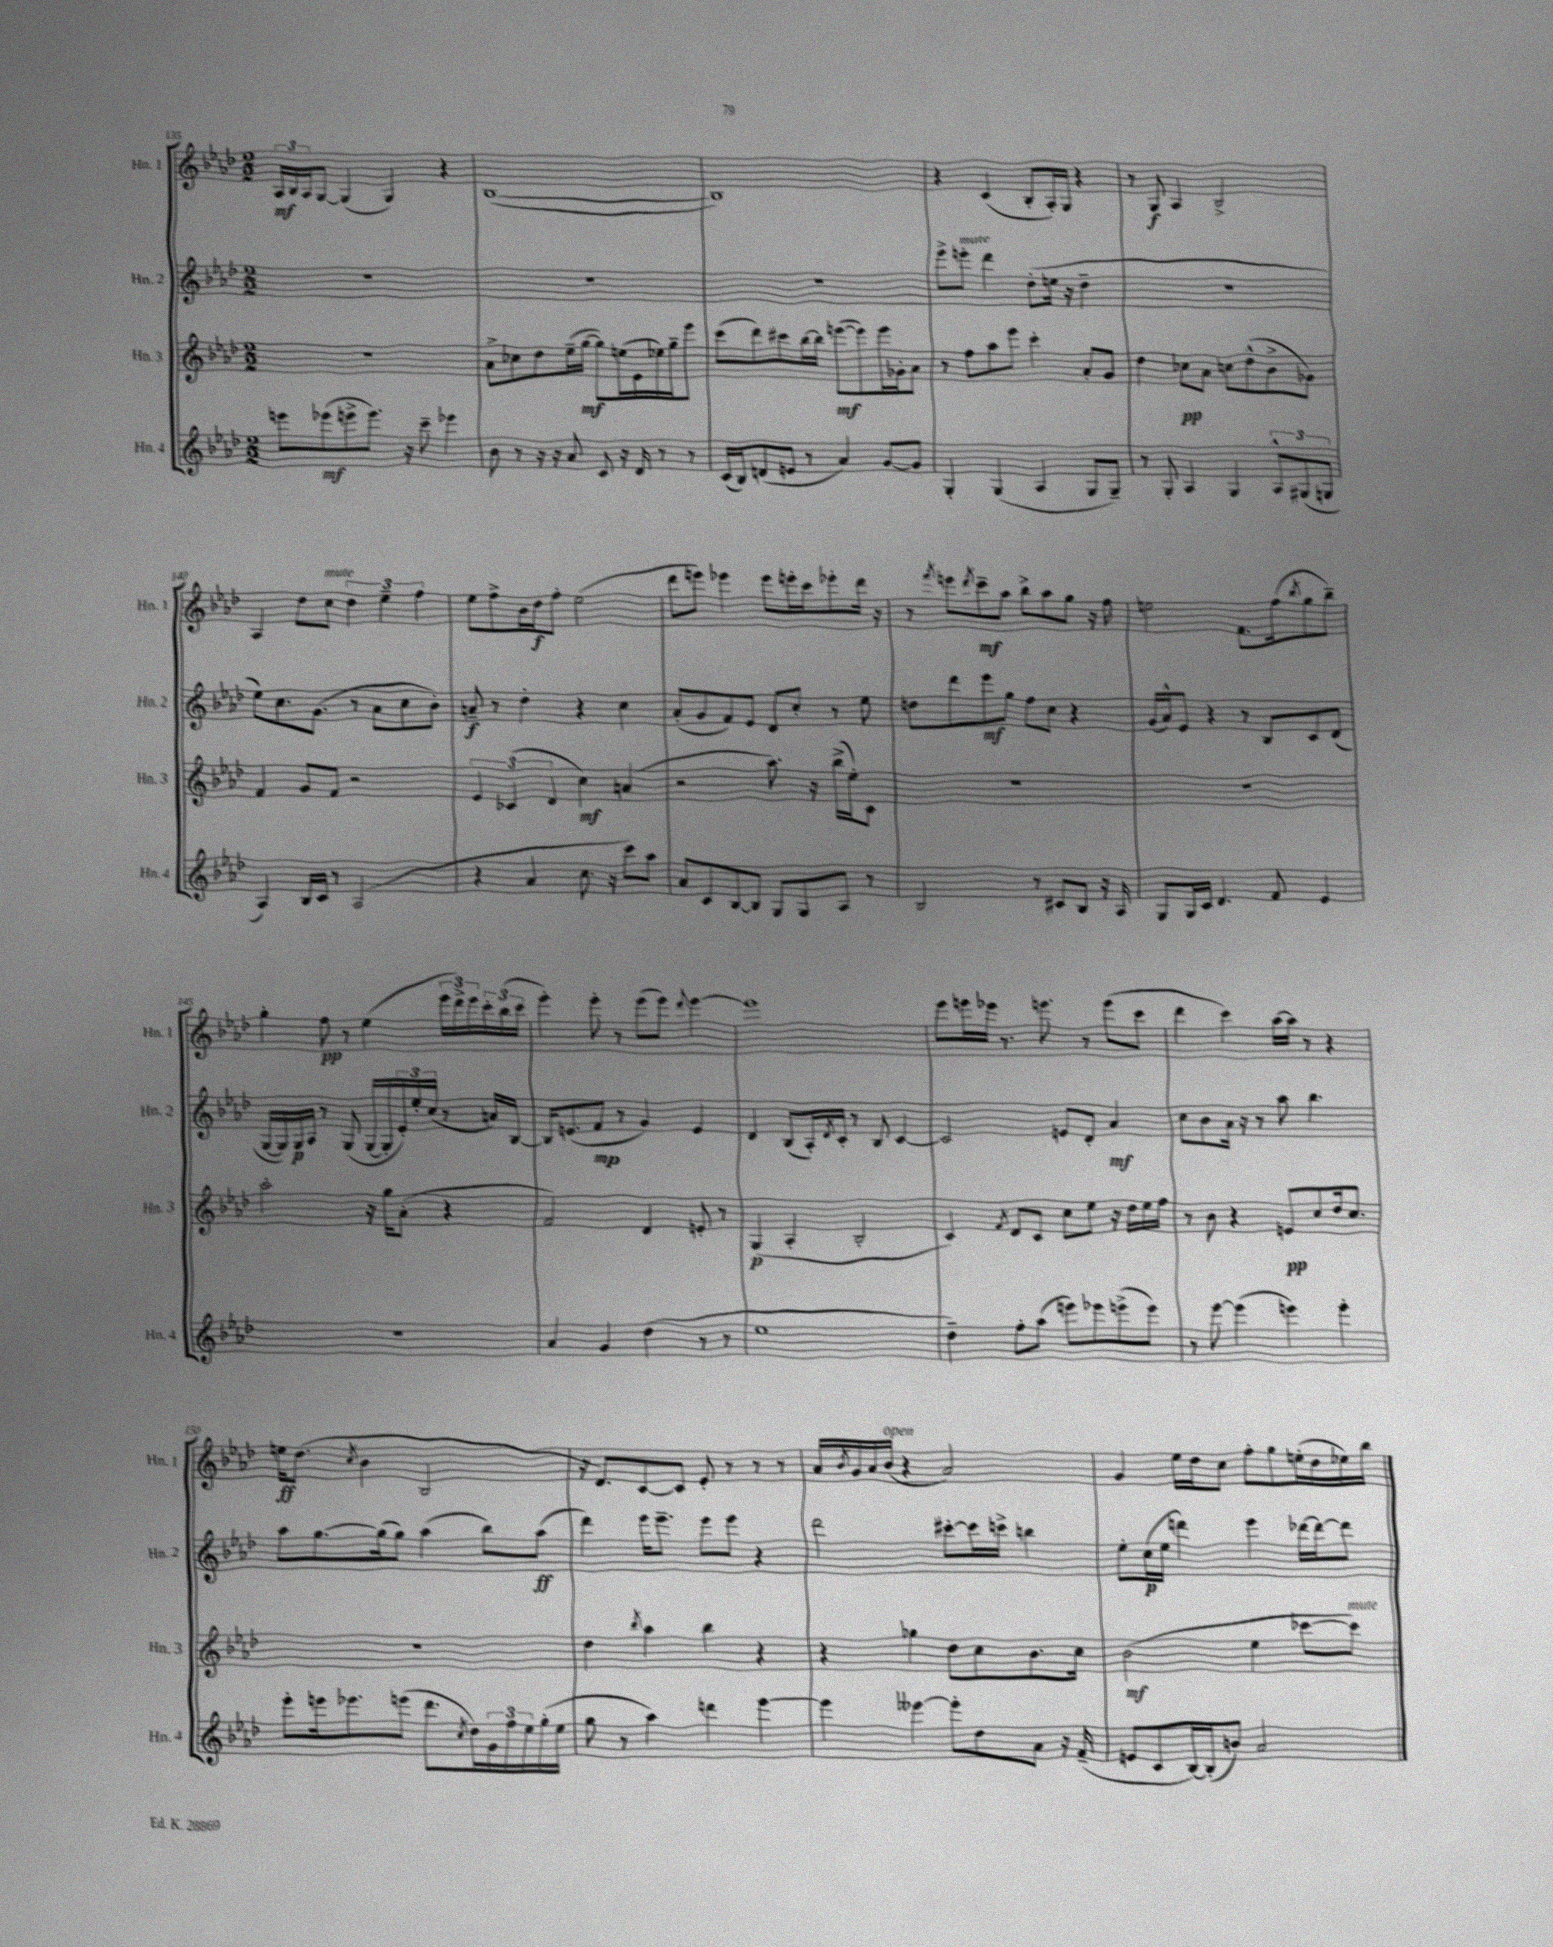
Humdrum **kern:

**kern	**dynam	**kern	**dynam	**kern	**dynam	**kern	**dynam
*part4	*part4	*part3	*part3	*part2	*part2	*part1	*part1
*staff4	*staff4	*staff3	*staff3	*staff2	*staff2	*staff1	*staff1
*I"Hn. 4	*	*I"Hn. 3	*	*I"Hn. 2	*	*I"Hn. 1	*
*I'Hn. 4	*	*I'Hn. 3	*	*I'Hn. 2	*	*I'Hn. 1	*
*clefG2	*	*clefG2	*	*clefG2	*	*clefG2	*
*k[b-e-a-d-]	*	*k[b-e-a-d-]	*	*k[b-e-a-d-]	*	*k[b-e-a-d-]	*
*M2/2	*	*M2/2	*	*M2/2	*	*M2/2	*
=135	=135	=135	=135	=135	=135	=135	=135
8eeen\L	.	1r	.	1r	.	24A-/LL	mf
.	.	.	.	.	.	24B-/	.
.	.	.	.	.	.	24A-/J	.
(8eee-X\	mf	.	.	.	.	[8G/J	.
8eeen^\	.	.	.	.	.	(4G/]	.
8.eee\J)	.	.	.	.	.	.	.
.	.	.	.	.	.	4G/)	.
16r	.	.	.	.	.	.	.
8ccc~\	.	.	.	.	.	.	.
4eee-X\	.	.	.	.	.	4r	.
=136	=136	=136	=136	=136	=136	=136	=136
8b-\	.	8a-^\L	.	1r	.	([1B-	.
8r	.	8cc-X\	.	.	.	.	.
16r	.	8dd-\	.	.	.	.	.
16r	.	.	.	.	.	.	.
8a-/	.	(16ee-~\L	.	.	.	.	.
.	.	[16gg\JJ	mf	.	.	.	.
8c/	.	8gg\L])	.	.	.	.	.
16r	.	(16een\L	.	.	.	.	.
16d-/	.	16e-\	.	.	.	.	.
8r	.	16ee-X\)	.	.	.	.	.
.	.	16gg~\J	.	.	.	.	.
8r	.	8eee-\J	.	.	.	.	.
=137	=137	=137	=137	=137	=137	=137	=137
(16c/LL	.	(8ccc\L	.	1r	.	1B-])	.
16B-/J)	.	.	.	.	.	.	.
(8dn/	.	8ddd-\)	.	.	.	.	.
8en/J	.	8ccc#X\	.	.	.	.	.
8r	.	[16bb-\L	.	.	.	.	.
.	.	16bb-\JJ]	.	.	.	.	.
4a-/)	.	([8eeen\L	mf	.	.	.	.
.	.	8eee\])	.	.	.	.	.
[8g/L	.	16eee\L	.	.	.	.	.
.	.	16g-X'\J	.	.	.	.	.
8g/J]	.	8a-\J	.	.	.	.	.
=138	=138	=138	=138	=138	=138	=138	=138
4G'/	.	8r	.	8eee-^\L	.	4r	.
!	!	!	!	!LO:TX:a:i:t=mute	!	!	!
.	.	8ff\L	.	8eeen'\J	.	.	.
(4G/	.	8aa-\	.	4ddd-\	.	(4c/	.
.	.	8eee-\J	.	.	.	.	.
4A-/	.	4ccc'\	.	(8dd-'\L	.	8B-'/L	.
.	.	.	.	16een\Jk	.	16A-'/L)	.
.	.	.	.	16r	.	16G/JJ	.
8G/L	.	8a-'/L	.	4dd-~\	.	4r	.
8G~/J)	.	8g/J	.	.	.	.	.
=139	=139	=139	=139	=139	=139	=139	=139
8r	.	4dd-\	.	1r	.	8r	.
8G'/	.	.	.	.	.	8G/	f
4A-/	.	8cc-X\L	pp	.	.	4A-/	.
.	.	8a-\J	.	.	.	.	.
4G/	.	8ccn\L	.	.	.	2B-^/	.
.	.	(8dd-^^\	.	.	.	.	.
12A-^^/L	.	8b-^\	.	.	.	.	.
(12G#X/	.	.	.	.	.	.	.
.	.	8g-X\J)	.	.	.	.	.
12Gn/J	.	.	.	.	.	.	.
!!LO:LB:g=z
=140	=140	=140	=140	=140	=140	=140	=140
4A-/)	.	4f/	.	8ee-\L)	.	4A-/	.
.	.	.	.	8.cc\	.	.	.
16B-/LL	.	8g/L	.	.	.	8dd-\L	.
16c/JJ	.	.	.	(8.g\J	.	.	.
!	!	!	!	!	!	!LO:TX:a:i:t=mute	!
8r	.	8f/J	.	.	.	8cc\J	.
(2A-/	.	2r	.	8r	.	6dd-\	.
.	.	.	.	8a-\L	.	.	.
.	.	.	.	.	.	6ee-~\	.
.	.	.	.	8cc\	.	.	.
.	.	.	.	.	.	6ff\	.
.	.	.	.	8b-'\J)	.	.	.
=141	=141	=141	=141	=141	=141	=141	=141
4r	.	6e-/	.	8an~/	f	8ee-\L	.
.	.	.	.	8r	.	8ff^\	.
.	.	(6c-X/	.	.	.	.	.
4a-/	.	.	.	4dd-'\	.	16b-\L	.
.	.	.	.	.	.	16dd-\J	f
.	.	6d-/	.	.	.	.	.
.	.	.	.	.	.	8ff'\J	.
8.cc\	.	4cc\)	mf	4r	.	(2ee-\	.
16r	.	.	.	.	.	.	.
8ccc\L)	.	(4an/	.	4cc\	.	.	.
8aa-\J	.	.	.	.	.	.	.
=142	=142	=142	=142	=142	=142	=142	=142
8a-/L	.	2r	.	(8a-'/L	.	8ddd-\L	.
8c/	.	.	.	8g/	.	8eeen\J)	.
[8B-/	.	.	.	8f/)	.	4eee-X\	.
8B-/J]	.	.	.	8e-/J	.	.	.
8G/L	.	8.aa-\)	.	8d-/L	.	8eee-\L	.
8G/	.	.	.	8cc'/J	.	16eeen'\L	.
.	.	16r	.	.	.	16ccc\J	.
8A-/J	.	(16bb-^\LL	.	8r	.	8eee-X'\	.
.	.	16ee-'\J)	.	.	.	.	.
8r	.	8c\J	.	8ee-\	.	16ddd-\Jk	.
.	.	.	.	.	.	16r	.
=143	=143	=143	=143	=143	=143	=143	=143
2B-/	.	1r	.	8ddn\L	.	8r	.
.	.	.	.	.	.	8qfff/	.
.	.	.	.	8ddd-\	.	8eeen\L	.
.	.	.	.	.	.	8qddd-/	.
.	.	.	.	8eee-\	mf	8ccc~\	mf
.	.	.	.	8gg\J	.	8aa-\J	.
8r	.	.	.	8ff\L	.	8bb-^\L	.
8c#X/L	.	.	.	8cc\J	.	8aa-\	.
8B-/J	.	.	.	4r	.	8gg\J	.
16r	.	.	.	.	.	16r	.
16A-/	.	.	.	.	.	16ff\	.
=144	=144	=144	=144	=144	=144	=144	=144
8G/L	.	1r	.	(16g/LL	.	2een\	.
.	.	.	.	16a-^^/J)	.	.	.
16G/L	.	.	.	8e-/J	.	.	.
16c/JJ	.	.	.	.	.	.	.
4.d-/	.	.	.	4r	.	.	.
.	.	.	.	8r	.	8.f\L	.
8f/	.	.	.	8B-/L	.	.	.
.	.	.	.	.	.	(16ff\k	.
.	.	.	.	.	.	8qbb-/	.
4e-/	.	.	.	8c/	.	8gg\	.
.	.	.	.	(8d-/J	.	8bb-~\J)	.
!!LO:LB:g=z
=145	=145	=145	=145	=145	=145	=145	=145
1r	.	2aa-'\	.	[16G/LL	.	4gg'\	.
.	.	.	.	16G/])	.	.	.
.	.	.	.	16G/	p	.	.
.	.	.	.	16A-/JJ	.	.	.
.	.	.	.	8r	.	8ff\	pp
.	.	.	.	(8G/	.	8r	.
.	.	16r	.	[16G/LL	.	(4ee-\	.
.	.	16gg\KL	.	16G'/]	.	.	.
.	.	(8a-'\J	.	24e-'/)	.	.	.
.	.	.	.	24ee-'/	.	.	.
.	.	.	.	(24cc/JJ	.	.	.
.	.	4r	.	8r	.	24eee-\LL	.
.	.	.	.	.	.	24ddd-^\)	.
.	.	.	.	.	.	24eee-\	.
.	.	.	.	16an/LL)	.	24ccc'\	.
.	.	.	.	.	.	(24bb-\	.
.	.	.	.	[16B-/JJ	.	.	.
.	.	.	.	.	.	24ccc\JJ	.
=146	=146	=146	=146	=146	=146	=146	=146
4a-/	.	2f/)	.	16B-/KL]	.	4eee-'\)	.
.	.	.	.	(8.en/	.	.	.
4g/	.	.	.	8f/J	mp	8eee-'\	.
.	.	.	.	8r	.	8r	.
(4dd-\	.	4d-/	.	4g/)	.	(8eee-\L	.
.	.	.	.	.	.	8eee-\J)	.
.	.	.	.	.	.	8qqddd-/	.
8r	.	8en'/	.	4e/	.	[4eee-\	.
8r	.	8r	.	.	.	.	.
=147	=147	=147	=147	=147	=147	=147	=147
1ee-	.	(4G/	p	4d-/	.	1eee-]	.
.	.	4A-'/	.	(8B-/L	.	.	.
.	.	.	.	16A-'/L)	.	.	.
.	.	.	.	8qd-/	.	.	.
.	.	.	.	16c'/JJ	.	.	.
.	.	2B-'/	.	8r	.	.	.
.	.	.	.	8B-/	.	.	.
.	.	.	.	[4c/	.	.	.
=148	=148	=148	=148	=148	=148	=148	=148
4dd-~\)	.	4c/)	.	2c/]	.	8eee-\L	.
.	.	.	.	.	.	16eeen\L	.
.	.	.	.	.	.	16eee-X\JJ	.
.	.	8qf/	.	.	.	.	.
8ff'\L	.	8d-/L	.	.	.	8.r	.
(8aa-\J	.	8c/J	.	.	.	.	.
.	.	.	.	.	.	8.eeen\	.
8eeen\L)	.	8cc\L	.	8en/L	.	.	.
8eee-X\	.	8ee-\J	.	8d-'/J	.	8r	.
(8eeen^\	.	16r	.	4a-/	mf	(8eee\L	.
.	.	16dd-\LL	.	.	.	.	.
8eee\J)	.	16ee-\	.	.	.	8ccc\J	.
.	.	16ff\JJ	.	.	.	.	.
=149	=149	=149	=149	=149	=149	=149	=149
8r	.	8r	.	8cc\L	.	4ddd-\	.
[8eee-\	.	8b-\	.	8b-\	.	.	.
(4eee-\]	.	4r	.	16a-\Jk	.	4ccc\)	.
.	.	.	.	16r	.	.	.
.	.	.	.	8r	.	.	.
4eeen\)	.	8en/L	pp	8aa-\	.	[16aa-\LL	.
.	.	.	.	.	.	16aa-\JJ]	.
.	.	8cc/	.	4.bb-\	.	8r	.
4eee'\	.	16dd-/k	.	.	.	4r	.
.	.	8.cc/J	.	.	.	.	.
!!LO:LB:g=z
=150	=150	=150	=150	=150	=150	=150	=150
8eee-'\L	.	1r	.	8aa-\L	.	16een\KL	ff
.	.	.	.	.	.	(8.dd-\J	.
16eeen\k	.	.	.	[8.gg\	.	.	.
8.eee-X\	.	.	.	.	.	.	.
.	.	.	.	.	.	8qcc/	.
.	.	.	.	.	.	4b-\	.
.	.	.	.	(16gg\k]	.	.	.
(8eeen\J	.	.	.	8gg\J)	.	.	.
8.ddd-\L	.	.	.	(4aa-\	.	2B-/	.
8qcc/	.	.	.	.	.	.	.
16dd-\L)	.	.	.	.	.	.	.
24g\	.	.	.	8bb-\L)	.	.	.
24ff\	.	.	.	.	.	.	.
24ee-\	.	.	.	.	.	.	.
(16gg'\	.	.	.	(8aa-\J	ff	.	.
16ee-\JJ	.	.	.	.	.	.	.
=151	=151	=151	=151	=151	=151	=151	=151
8gg\	.	4dd-\	.	4ddd-\)	.	16r	.
.	.	.	.	.	.	8.d-/L)	.
8r	.	.	.	.	.	.	.
.	.	8qbb-/	.	.	.	.	.
4aa-\)	.	4aa-\	.	16eee-\KL	.	[8c/	.
.	.	.	.	8.eee-~\J	.	.	.
.	.	.	.	.	.	8c/J]	.
4dddn\	.	4bb-\	.	8eee-\L	.	8e-'/	.
.	.	.	.	8eee-\J	.	8r	.
[4eee-\	.	4r	.	4r	.	8r	.
.	.	.	.	.	.	8r	.
=152	=152	=152	=152	=152	=152	=152	=152
4eee-\]	.	4r	.	2ddd-\	.	16a-/LL	.
.	.	.	.	.	.	8qb-/	.
.	.	.	.	.	.	16g/	.
.	.	.	.	.	.	16a-/	.
!	!	!	!	!	!	!LO:TX:a:i:t=open	!
.	.	.	.	.	.	(16b-/JJ	.
[4eee--X\	.	4gg-X\	.	.	.	4r	.
8eee--'\L]	.	8dd-\L	.	[8ccc#X'\L	.	2a-/)	.
8dd-\	.	8cc\	.	16ccc#\L]	.	.	.
.	.	.	.	16cccn^\JJ	.	.	.
8a-\J	.	8.b-\	.	4bbn\	.	.	.
16r	.	.	.	.	.	.	.
(16f~/	.	16cc\Jk	.	.	.	.	.
=153	=153	=153	=153	=153	=153	=153	=153
8en/L	.	(2b-\	mf	8ee-'\L	.	4g/	.
8c/	.	.	.	(16cc\L	p	.	.
.	.	.	.	16ee-\JJ	.	.	.
[16B-/L)	.	.	.	4dddn\)	.	16ee-\LL	.
(16B-'/J]	.	.	.	.	.	16dd-\J	.
8bn/J)	.	.	.	.	.	8cc\J	.
2a-/	.	4ee-\	.	4eee-\	.	8ff'\L	.
.	.	.	.	.	.	8gg\	.
.	.	[8ccc-X\L	.	[16ddd-X\LL	.	(16een'\L	.
.	.	.	.	16ddd-\J_	.	16dd-\	.
!	!	!LO:TX:a:i:t=mute	!	!	!	!	!
.	.	8ccc-\J])	.	8ddd-\J]	.	16ee-X\)	.
.	.	.	.	.	.	16bb-\JJ	.
==	==	==	==	==	==	==	==
*-	*-	*-	*-	*-	*-	*-	*-
